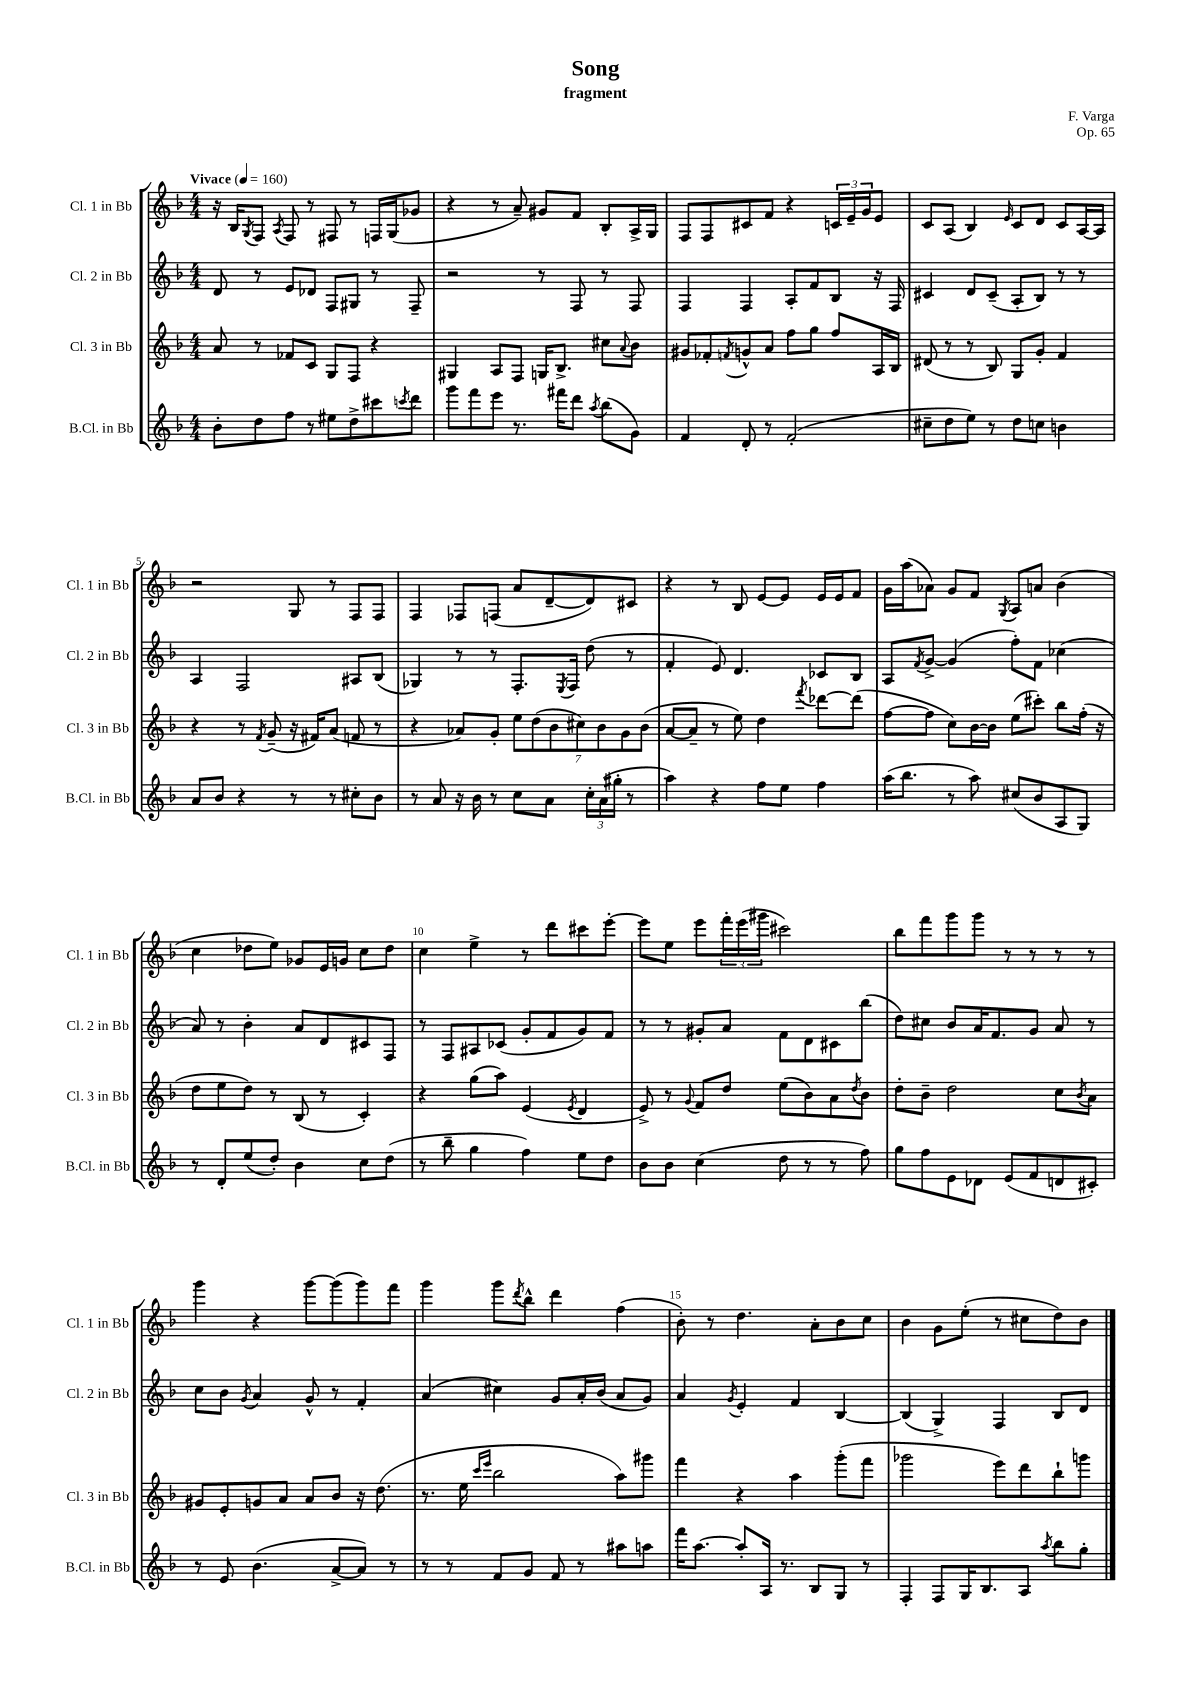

**kern	**kern	**kern	**kern
*staff4	*staff3	*staff2	*staff1
*clefG2	*clefG2	*clefG2	*clefG2
*k[b-]	*k[b-]	*k[b-]	*k[b-]
*M4/4	*M4/4	*M4/4	*M4/4
*MM160	*MM160	*MM160	*MM160
8b-'	8a	8d	16r
.	.	.	16B-
.	.	.	8qG
8dd	8r	8r	8F
.	.	.	8qA
8ff	8f-	8e	8F
8r	8c	8d-	8r
8ee#	8G	8F	8F#
8dd^	8F	8G#	8r
8ccc#	4r	8r	16F
.	.	.	(16G
8qccc	.	.	.
8ddd	.	8F~	8g-
=	=	=	=
8ggg	4G#	2r	4r
8fff	.	.	.
8eee	8A	.	8r
8.r	8F	.	8a~)
.	16G	8r	8g#
16fff#	8.B-^	.	.
8ddd	.	8F	8f
8qaa	.	.	.
(8bb-	8cc#	8r	8B-'
.	8qqa	.	.
8g)	8b-	8F	16A^
.	.	.	16G
=	=	=	=
4f	8g#	4F	8F
.	8f-'	.	8F
.	8qf	.	.
8d'	8g^^	4F	8c#
8r	8a	.	8f
(2f'	8ff	8A'	4r
.	8gg	8f	.
.	8ff	8B-	24c
.	.	.	24e~
.	.	.	24g
.	16A	16r	8e
.	16B-	16F	.
=	=	=	=
8cc#~	(8d#	4c#	8c
8dd	8r	.	(8A
8ee)	8r	8d	4B-)
8r	8B-)	(8c#~	.
.	.	.	16qqe
8dd	8G	8A'	8c
8cc	8g'	8B-)	8d
4b	4f	8r	8c
.	.	8r	[16A
.	.	.	16A]
=	=	=	=
8a	4r	4A	2r
8b-	.	.	.
4r	8r	2F	.
.	8qf	.	.
.	(8g~	.	.
8r	16r	.	8G
.	16f#)	.	.
8r	(8a	.	8r
8cc#'	8f	8A#	8F
8b-	8r	(8B-	8F
=	=	=	=
8r	4r	4G-)	4F
8a	.	.	.
16r	8a-)	8r	8F-
16b-	.	.	.
8r	8g'	8r	(8F
8cc	14ee	8.F'	8a
.	(14dd	.	.
8a	.	.	[8d~
.	14b-	.	.
.	.	8qE	.
.	.	16F	.
.	14cc#)	.	.
24cc'	.	(8dd	8d])
.	14b-	.	.
(24a	.	.	.
24gg#'	.	.	.
.	14g	.	.
8r	.	8r	8c#
.	(14b-	.	.
=	=	=	=
4aa)	[8a	4f'	4r
.	8a~]	.	.
4r	8r	8e)	8r
.	8ee)	4.d	8B-
8ff	4dd	.	[8e
8ee	.	.	8e]
.	8qfff	.	.
4ff	[8ddd-	8c-	16e
.	.	.	16e
.	(8ddd-]	8B-	8f
=	=	=	=
(16aa	[8ff	8A	16g
8.bb-	.	.	(16aa
.	.	8qf	.
.	8ff]	[8g^	8a-)
8r	8cc)	(4g]	8g
8aa)	[16b-	.	8f
.	16b-]	.	.
.	.	.	8qG
(8cc#	(8ee	8ff')	8A
8b-	8ccc#')	8f	8a
8A	8bb-	(4cc-	(4b-
8G)	(16ff'	.	.
.	16r	.	.
=	=	=	=
8r	8dd	8a)	4cc
8d'	8ee	8r	.
(8ee	8dd)	4b-'	8dd-
8dd')	8r	.	8ee)
4b-	(8B-	8a	8g-
.	8r	8d	16e
.	.	.	16g
8cc	4c')	8c#	8cc
(8dd	.	8F	8dd-
=	=	=	=
8r	4r	8r	4cc
8bb-~	.	8F	.
4gg	(8gg	8A#	4ee^
.	8aa)	(8c-	.
4ff)	(4e	8g'	8r
.	.	8f	8ddd
.	8qe	.	.
8ee	4d	8g)	8ccc#
8dd	.	8f	[8eee'
=	=	=	=
8b-	8e^)	8r	8eee]
8b-	8r	8r	8ee
.	8qqg	.	.
(4cc	8f	8g#'	8eee
.	8dd	8a	24fff'
.	.	.	(24eee
.	.	.	24ggg#
8dd	(8ee	8f	2ccc#)
8r	8b-)	8d	.
8r	8a	8c#	.
.	8qdd	.	.
8ff)	8b-	(8bb-	.
=	=	=	=
8gg	8dd'	8dd)	8bb-
8ff	8b-~	8cc#	8fff
8e	2dd	8b-	8ggg
8d-	.	16a	8ggg
.	.	8.f	.
(8e	.	.	8r
8f	.	8g	8r
8d	8cc	8a	8r
.	8qb-	.	.
8c#')	8a	8r	8r
=	=	=	=
8r	8g#	8cc	4ggg
8e	8e'	8b-	.
.	.	8qg	.
(4.b-	8g	4a	4r
.	8a	.	.
.	8a	8g^^	[8ggg
[8a^	8b-	8r	(8ggg]
8a])	16r	4f'	8ggg)
.	(8.dd	.	.
8r	.	.	8fff
=	=	=	=
8r	8.r	(4a	4ggg
8r	.	.	.
.	16ee	.	.
.	16qqccc	.	.
.	16qqeee	.	.
8f	2bb-	4cc#)	8ggg
.	.	.	8qddd
8g	.	.	8bb-^^
8f	.	8g	4ddd
8r	.	16a'	.
.	.	(16b-	.
8aa#	8aa)	8a	(4ff
8aa	8ggg#	8g)	.
=	=	=	=
16fff	4fff	4a	8b-')
[8.aa	.	.	.
.	.	.	8r
.	.	8qg	.
8aa']	4r	4e'	4.dd
16A	.	.	.
8.r	.	.	.
.	4aa	4f	.
8B-	.	.	8a'
8G	(8ggg'	[4B-	8b-
8r	8fff	.	8cc
=	=	=	=
4F'	2ggg-	(4B-]	4b-
8F	.	4G^)	8g
16G	.	.	(8ee'
8.B-	.	.	.
.	8eee)	4F	8r
8A	8ddd	.	8cc#
8qaa	.	.	.
8bb-	8bb-`	8B-	8dd)
8gg'	8ggg	8d	8b-
==	==	==	==
*-	*-	*-	*-
